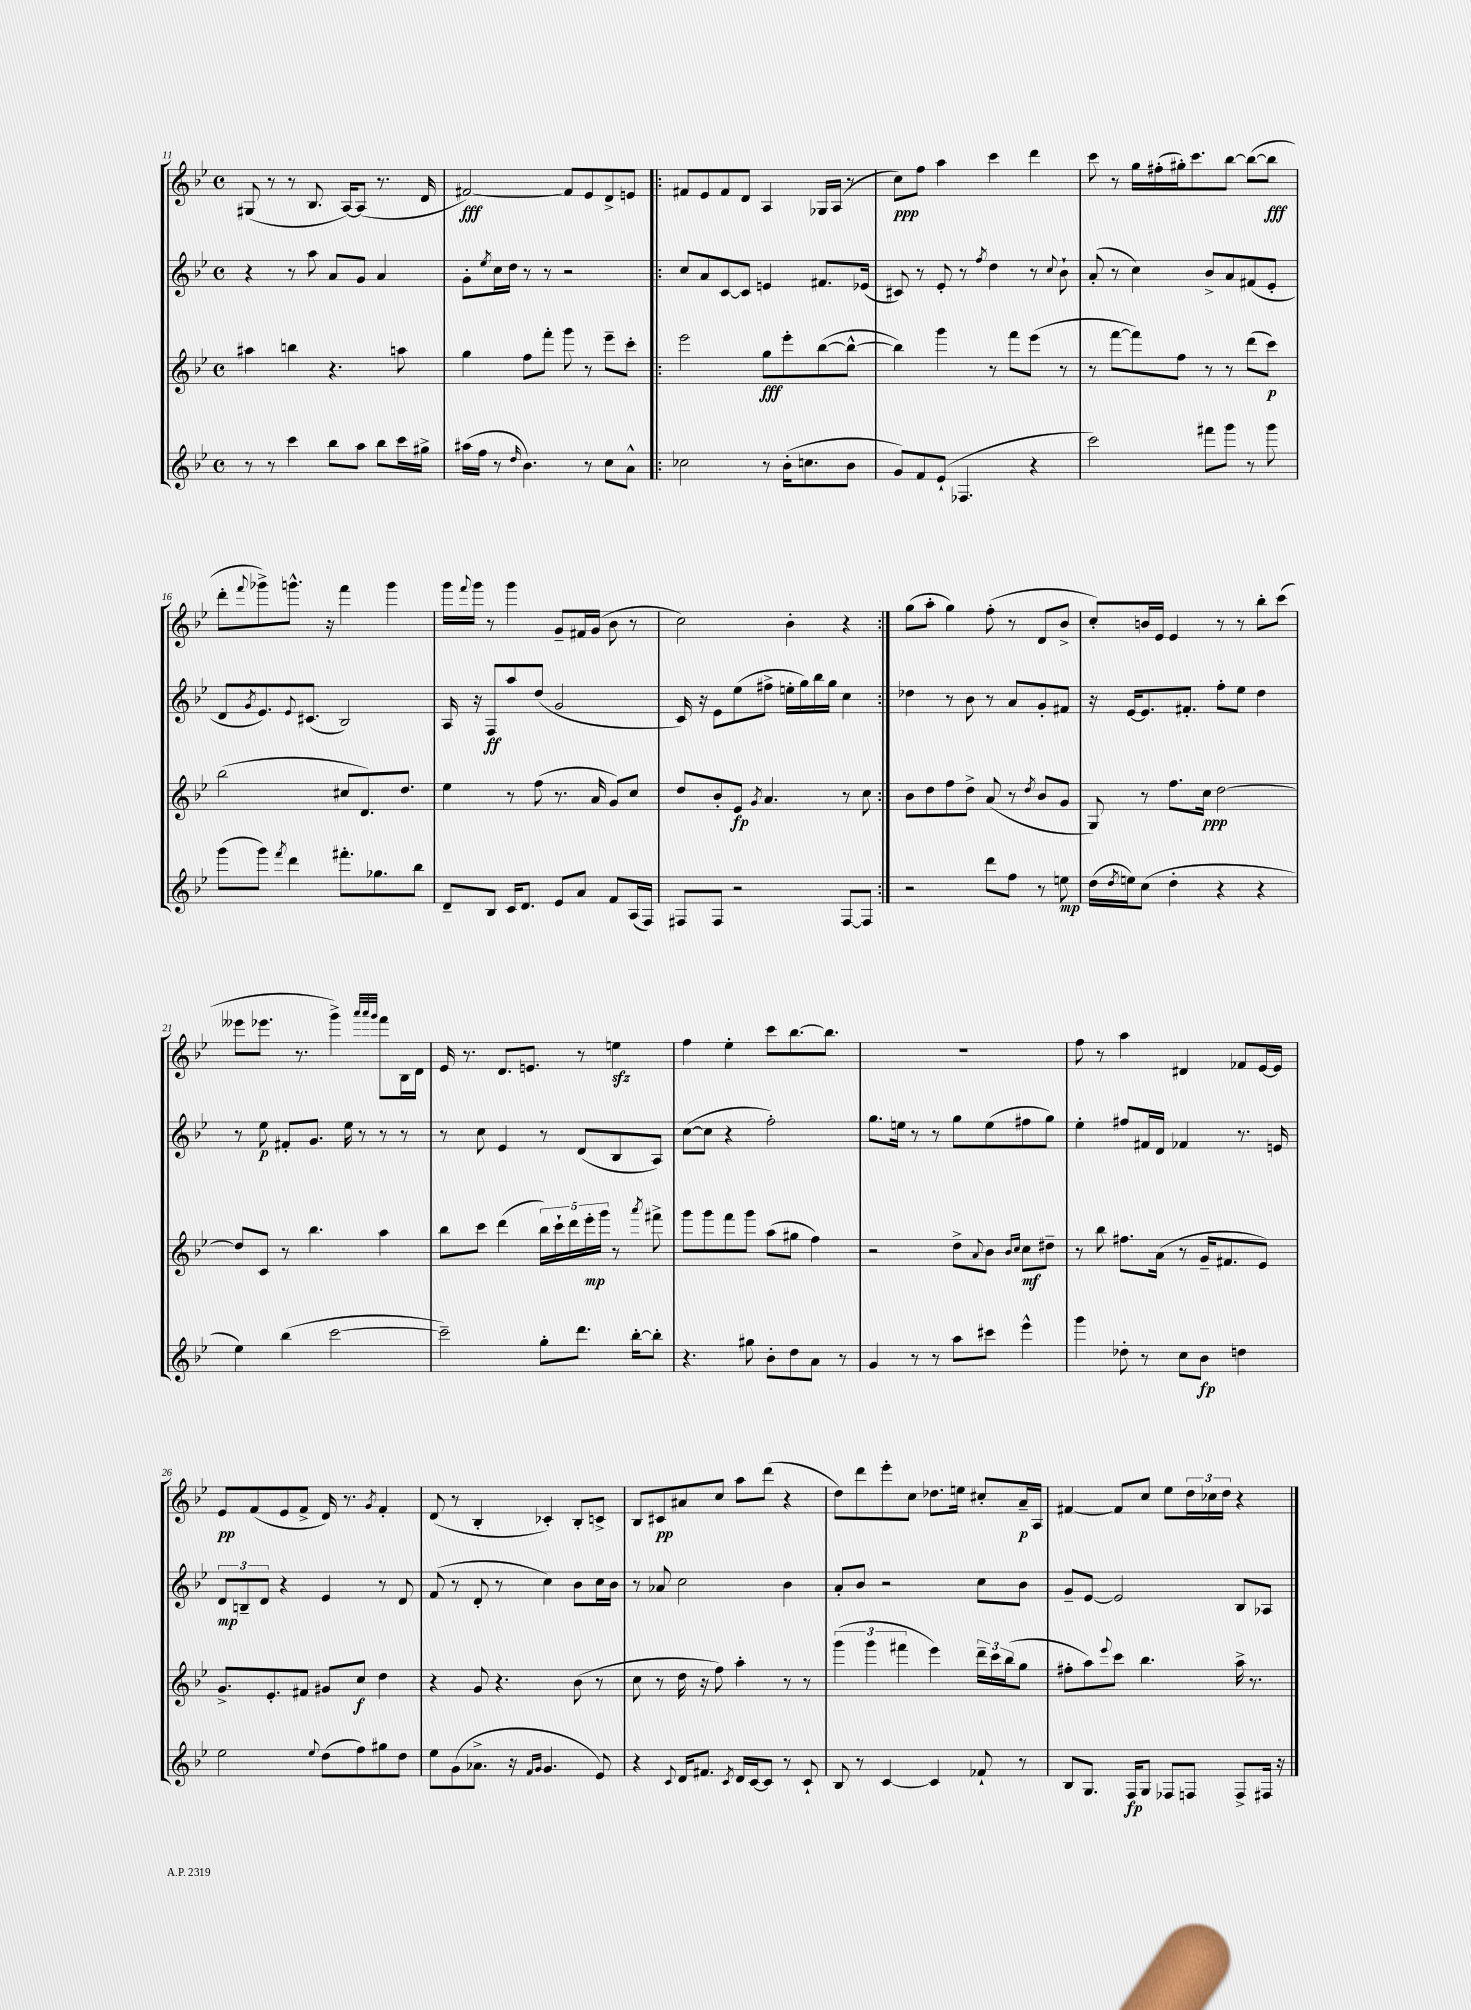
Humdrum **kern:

**kern	**dynam	**kern	**dynam	**kern	**dynam	**kern	**dynam
*part4	*part4	*part3	*part3	*part2	*part2	*part1	*part1
*staff4	*staff4	*staff3	*staff3	*staff2	*staff2	*staff1	*staff1
*clefG2	*	*clefG2	*	*clefG2	*	*clefG2	*
*k[b-e-]	*	*k[b-e-]	*	*k[b-e-]	*	*k[b-e-]	*
*M4/4	*	*M4/4	*	*M4/4	*	*M4/4	*
*met(c)	*	*met(c)	*	*met(c)	*	*met(c)	*
=11	=11	=11	=11	=11	=11	=11	=11
8r	.	4aa#X\	.	4r	.	(8G#X/	.
8r	.	.	.	.	.	8r	.
4ccc\	.	4bbn\	.	8r	.	8r	.
.	.	.	.	8aa\	.	8.B-/	.
8bb-\L	.	4.r	.	8a/L	.	.	.
.	.	.	.	.	.	[16A/KL)	.
8aa\J	.	.	.	8g/J	.	(8A/J]	.
8bb-\L	.	.	.	4a/	.	8.r	.
16ccc\L	.	8aan\	.	.	.	.	.
16gg#X^\JJ	.	.	.	.	.	16d/	.
=12	=12	=12	=12	=12	=12	=12	=12
(16aa#X\LL	.	4gg\	.	8g'\L	.	[2f#X/)	fff
16ff\JJ	.	.	.	.	.	.	.
.	.	.	.	8qee-/	.	.	.
8r	.	.	.	16cc\L	.	.	.
.	.	.	.	16dd\JJ	.	.	.
16qqdd/	.	.	.	.	.	.	.
4.b-\)	.	8ff\L	.	8r	.	.	.
.	.	8fff'\J	.	8r	.	.	.
.	.	8ggg\	.	2r	.	8f#/L]	.
8r	.	8r	.	.	.	8e-/	.
8cc\L	.	8eee-~\L	.	.	.	8d^/	.
8a^^\J	.	8ccc'\J	.	.	.	8en/J	.
=13!|:	=13!|:	=13!|:	=13!|:	=13!|:	=13!|:	=13!|:	=13!|:
2cc-X\	.	2eee-\	.	8cc/L	.	8f#X/L	.
.	.	.	.	8a/	.	8e-/	.
.	.	.	.	[8c/	.	8f#/	.
.	.	.	.	8c/J]	.	8d/J	.
8r	.	8gg\L	fff	4en/	.	4A/	.
(16b-'\KL	.	8eee-'\	.	.	.	.	.
8.ccn\	.	.	.	.	.	.	.
.	.	([8bb-\	.	8.f#X/L	.	16G-X/LL	.
.	.	.	.	.	.	(16A/JJ	.
8b-\J	.	8bb-^^\J_	.	.	.	8r	.
.	.	.	.	(16e-X/Jk	.	.	.
=14	=14	=14	=14	=14	=14	=14	=14
8g/L)	.	4bb-\])	.	8c#X/)	.	8cc\L)	ppp
8f/	.	.	.	8r	.	8ff\J	.
(8e-`/J	.	4ggg\	.	8e-'/	.	4aa\	.
4.F-X/	.	.	.	8r	.	.	.
.	.	.	.	8qff/	.	.	.
.	.	8r	.	4dd\	.	4ccc\	.
.	.	8fff\L	.	.	.	.	.
4r	.	(8eee-\J	.	8r	.	4ddd\	.
.	.	.	.	8qqcc/	.	.	.
.	.	8r	.	8b-`\	.	.	.
=15	=15	=15	=15	=15	=15	=15	=15
2ccc\)	.	8r	.	(8a'/	.	8ccc\	.
.	.	[8fff\L	.	8r	.	8r	.
.	.	8fff\])	.	4cc\)	.	16gg\LL	.
.	.	.	.	.	.	(16ff#X'\	.
.	.	8ff\J	.	.	.	16gg#X'\J)	.
.	.	.	.	.	.	8.ccc\	.
8fff#X\L	.	8r	.	8b-^/L	.	.	.
8ggg\J	.	8r	.	8a/	.	[8bb-\J	.
8r	.	(8ddd\L	.	(8f#X/	.	(8bb-\L_	.
8ggg\	.	8ccc\J)	p	8e-'/J	.	8bb-\J]	fff
!!LO:LB:g=z
=16	=16	=16	=16	=16	=16	=16	=16
(8ggg\L	.	(2bb-\	.	8d/L	.	8ddd'\L	.
.	.	.	.	8qg/	.	8qqfff/	.
8ggg\J)	.	.	.	8.e-/)	.	8ggg-X^\)	.
8qfff/	.	.	.	.	.	.	.
4ddd\	.	.	.	.	.	8.gggn^^\J	.
.	.	.	.	8qqe-/	.	.	.
.	.	.	.	(8.c#X/J	.	.	.
.	.	.	.	.	.	16r	.
8.fff#X'\L	.	8cc#X/L	.	2B-/)	.	4fff\	.
.	.	8.d/)	.	.	.	.	.
8.gg-X\	.	.	.	.	.	.	.
.	.	.	.	.	.	4ggg\	.
.	.	8.dd/J	.	.	.	.	.
8bb-\J	.	.	.	.	.	.	.
=17	=17	=17	=17	=17	=17	=17	=17
8d~/L	.	4ee-\	.	16A/	.	16ggg\LL	.
.	.	.	.	.	.	8qqfff/	.
.	.	.	.	16r	.	16ggg\JJ	.
8B-/J	.	.	.	8F/L	ff	8r	.
16c/KL	.	8r	.	8aa/	.	4ggg\	.
8.d/J	.	.	.	.	.	.	.
.	.	(8ff\	.	(8dd/J	.	.	.
8e-/L	.	8.r	.	2g/	.	8g~/L	.
8a/J	.	.	.	.	.	16f#X/L	.
.	.	16a/	.	.	.	(16g/JJ	.
8f/L	.	8g/L)	.	.	.	8b-\	.
(16A/L	.	8cc/J	.	.	.	8r	.
16F/JJ)	.	.	.	.	.	.	.
=18	=18	=18	=18	=18	=18	=18	=18
8F#X/L	.	8dd/L	.	16c/)	.	2cc\)	.
.	.	.	.	16r	.	.	.
8F#/J	.	8b-'/	.	8e-\L	.	.	.
2r	.	8e-/J	fp	(8ee-\	.	.	.
.	.	8qg/	.	.	.	.	.
.	.	4.a/	.	8ff#X^\J	.	.	.
.	.	.	.	16een'\LL	.	4b-'\	.
.	.	.	.	16gg\)	.	.	.
.	.	.	.	16bb-\	.	.	.
.	.	.	.	16gg\JJ	.	.	.
[8F#/L	.	8r	.	4cc\	.	4r	.
8F#/J]	.	8cc\	.	.	.	.	.
=19:|!	=19:|!	=19:|!	=19:|!	=19:|!	=19:|!	=19:|!	=19:|!
2r	.	8b-\L	.	4dd-X\	.	(8gg\L	.
.	.	8dd\	.	.	.	8aa'\J	.
.	.	8ff\	.	8r	.	4gg\)	.
.	.	8dd^\J	.	8b-\	.	.	.
8ddd\L	.	(8a/	.	8r	.	(8ff'\	.
8ff\J	.	8r	.	8a/L	.	8r	.
.	.	8qdd/	.	.	.	.	.
8r	.	8b-/L	.	8g'/	.	8d/L	.
8een\	mp	8g/J	.	8f#X/J	.	8b-^/J	.
=20	=20	=20	=20	=20	=20	=20	=20
(16dd\LL	.	8G/)	.	16r	.	8cc'/L)	.
8qdd/	.	.	.	.	.	.	.
16een\J)	.	.	.	[16e-/KL	.	.	.
(8cc\J	.	8r	.	8.e-/]	.	16bn/L	.
.	.	.	.	.	.	16e-/JJ	.
4dd'\	.	8.ff\L	.	.	.	4e-/	.
.	.	.	.	8.f#X'/J	.	.	.
.	.	16cc\Jk	ppp	.	.	.	.
4r	.	[2dd\	.	8ff'\L	.	8r	.
.	.	.	.	8ee-\J	.	8r	.
4r	.	.	.	4dd\	.	8bb-'\L	.
.	.	.	.	.	.	(8ccc\J	.
!!LO:LB:g=z
=21	=21	=21	=21	=21	=21	=21	=21
4ee-\)	.	8dd/L]	.	8r	.	8eee--X\L	.
.	.	8c/J	.	8ee-\	p	8.eee-X\J	.
(4bb-\	.	8r	.	8f#X'/L	.	.	.
.	.	.	.	.	.	8.r	.
.	.	4.bb-\	.	8.g/J	.	.	.
[2ccc\	.	.	.	.	.	4ggg^\)	.
.	.	.	.	16ee-\	.	.	.
.	.	.	.	8r	.	.	.
.	.	.	.	.	.	32qqaaa/LLL	.
.	.	.	.	.	.	32qqaaa/	.
.	.	.	.	.	.	32qqggg/JJJ	.
.	.	4aa\	.	8r	.	8fff\L	.
.	.	.	.	8r	.	16B-\L	.
.	.	.	.	.	.	16d\JJ	.
=22	=22	=22	=22	=22	=22	=22	=22
2ccc~\])	.	8bb-\L	.	8r	.	16e-/	.
.	.	.	.	.	.	8.r	.
.	.	8ccc\J	.	8cc\	.	.	.
.	.	(4ddd\	.	4e-/	.	8.d/L	.
.	.	.	.	.	.	8.en/J	.
8gg'\L	.	20bb-\LL)	.	8r	.	.	.
.	.	20ccc`\	.	.	.	.	.
.	.	20ddd\	.	.	.	.	.
8.ddd\J	.	.	.	(8d/L	.	8r	.
.	.	20eee-'\	mp	.	.	.	.
.	.	20ggg\JJ	.	.	.	.	.
.	.	8r	.	8B-/	.	4eenzz\	.
[16bb-'\KL	.	.	.	.	.	.	.
.	.	8qaaa/	.	.	.	.	.
8bb-'\J]	.	8fff#X^\	.	8A/J)	.	.	.
=23	=23	=23	=23	=23	=23	=23	=23
4.r	.	8ggg\L	.	([8cc\L	.	4ff\	.
.	.	8ggg\	.	8cc\J]	.	.	.
.	.	8fff\	.	4r	.	4ee-'\	.
8gg#X\	.	8ggg\J	.	.	.	.	.
8b-'\L	.	(8aa\L	.	2ff'\)	.	8ccc\L	.
8dd\	.	8gg#X\J	.	.	.	[8.bb-\	.
8a\J	.	4ff\)	.	.	.	.	.
.	.	.	.	.	.	8.bb-\J]	.
8r	.	.	.	.	.	.	.
=24	=24	=24	=24	=24	=24	=24	=24
4g/	.	2r	.	8.gg\L	.	1r	.
.	.	.	.	16een\Jk	.	.	.
8r	.	.	.	8r	.	.	.
8r	.	.	.	8r	.	.	.
8aa\L	.	8dd^\L	.	8gg\L	.	.	.
.	.	8qqa/	.	.	.	.	.
8ccc#X\J	.	8b-\J	.	(8ee\	.	.	.
.	.	16qqb-/LL	.	.	.	.	.
.	.	16qqcc/JJ	.	.	.	.	.
4eee-^^\	.	8cc\L	mf	8ff#X\	.	.	.
.	.	8dd#X~\J	.	8gg\J)	.	.	.
=25	=25	=25	=25	=25	=25	=25	=25
4ggg\	.	8r	.	4ee-'\	.	8ff\	.
.	.	8bb-\	.	.	.	8r	.
8dd-X'\	.	8.ff#X\L	.	8ff#X/L	.	4aa\	.
8r	.	.	.	16f#X/L	.	.	.
.	.	(16a\Jk	.	16d/JJ	.	.	.
8cc\L	.	8r	.	4f-X/	.	4d#X/	.
8b-\J	fp	16g~/KL	.	.	.	.	.
.	.	8.f#X/	.	.	.	.	.
4ddn\	.	.	.	8.r	.	8f-X/L	.
.	.	8e-/J)	.	.	.	[16e-/L	.
.	.	.	.	16en/	.	16e-/JJ]	.
!!LO:LB:g=z
=26	=26	=26	=26	=26	=26	=26	=26
2ee-\	.	8.g^/L	.	12d/L	mp	8e-/L	pp
.	.	.	.	12Bn~/	.	.	.
.	.	.	.	.	.	(8f/	.
.	.	.	.	12d/J	.	.	.
.	.	8.e-'/	.	.	.	.	.
.	.	.	.	4r	.	8e-/	.
.	.	8f#X/J	.	.	.	8f^/J	.
8qqee-/	.	.	.	.	.	.	.
(8dd\L	.	8g#X/L	.	4e-/	.	16d/)	.
.	.	.	.	.	.	8.r	.
8ff\)	.	8cc/J	f	.	.	.	.
.	.	.	.	.	.	8qg/	.
8gg#X\	.	4dd\	.	8r	.	4f'/	.
8dd\J	.	.	.	8d/	.	.	.
=27	=27	=27	=27	=27	=27	=27	=27
8ee-\L	.	4r	.	(8f/	.	(8d/	.
(8g\	.	.	.	8r	.	8r	.
8.a-X^\J	.	8g/	.	8d'/	.	4B-'/	.
.	.	4.r	.	8r	.	.	.
16r	.	.	.	.	.	.	.
16qqf/LL	.	.	.	.	.	.	.
16qqg/JJ	.	.	.	.	.	.	.
4.g/	.	.	.	4cc\)	.	4c-X'/)	.
.	.	(8b-\	.	8b-\L	.	8B-'/L	.
8e-/)	.	8r	.	16cc\L	.	8cn^/J	.
.	.	.	.	16b-\JJ	.	.	.
=28	=28	=28	=28	=28	=28	=28	=28
4r	.	8cc\	.	8r	.	8B-/L	.
.	.	8r	.	8a-X/	.	8c#X/	pp
8qqc/	.	.	.	.	.	.	.
16d/KL	.	16dd\	.	2cc\	.	8a#X/	.
8.f#X/J	.	16r	.	.	.	.	.
.	.	8ff\)	.	.	.	8cc/J	.
8qc/	.	.	.	.	.	.	.
16d/LL	.	4aa'\	.	.	.	8aa\L	.
[16c/J	.	.	.	.	.	.	.
8c/J]	.	.	.	.	.	(8ddd\J	.
8r	.	8r	.	4b-\	.	4r	.
8c`/	.	8r	.	.	.	.	.
=29	=29	=29	=29	=29	=29	=29	=29
8B-/	.	(6ggg\	.	8a'/L	.	8dd\L)	.
8r	.	.	.	8b-/J	.	8ddd\	.
.	.	6ggg\	.	.	.	.	.
[4c/	.	.	.	2r	.	8eee-'\	.
.	.	6fff#X\	.	.	.	.	.
.	.	.	.	.	.	8cc\J	.
4c/]	.	4eee-\)	.	.	.	8.dd-X\L	.
.	.	.	.	.	.	16een\Jk	.
8f-X`/	.	24ddd~\LL	.	8cc\L	.	8cc#X'/L	.
.	.	24ccc\	.	.	.	.	.
.	.	(24bb-\J	.	.	.	.	.
8r	.	8gg\J	.	8b-\J	.	16a~/L	p
.	.	.	.	.	.	16A/JJ	.
=30	=30	=30	=30	=30	=30	=30	=30
8B-/L	.	8ff#X'\L	.	8g~/L	.	[4f#X/	.
8.G/J	.	8aa\)	.	[8e-/J	.	.	.
.	.	8qqeee-/	.	.	.	.	.
.	.	8ccc\J	.	2e-/]	.	8f#/L]	.
16F/KL	fp	.	.	.	.	.	.
8G/J	.	4.bb-\	.	.	.	8cc/J	.
8F-X/L	.	.	.	.	.	8ee-\L	.
8Fn/J	.	.	.	.	.	24dd\L	.
.	.	.	.	.	.	24cc-X\	.
.	.	.	.	.	.	24dd\JJ	.
8F^/L	.	16aa^\	.	8B-/L	.	4r	.
.	.	8.r	.	.	.	.	.
16F#X/Jk	.	.	.	8A-X/J	.	.	.
16r	.	.	.	.	.	.	.
==	==	==	==	==	==	==	==
*-	*-	*-	*-	*-	*-	*-	*-
